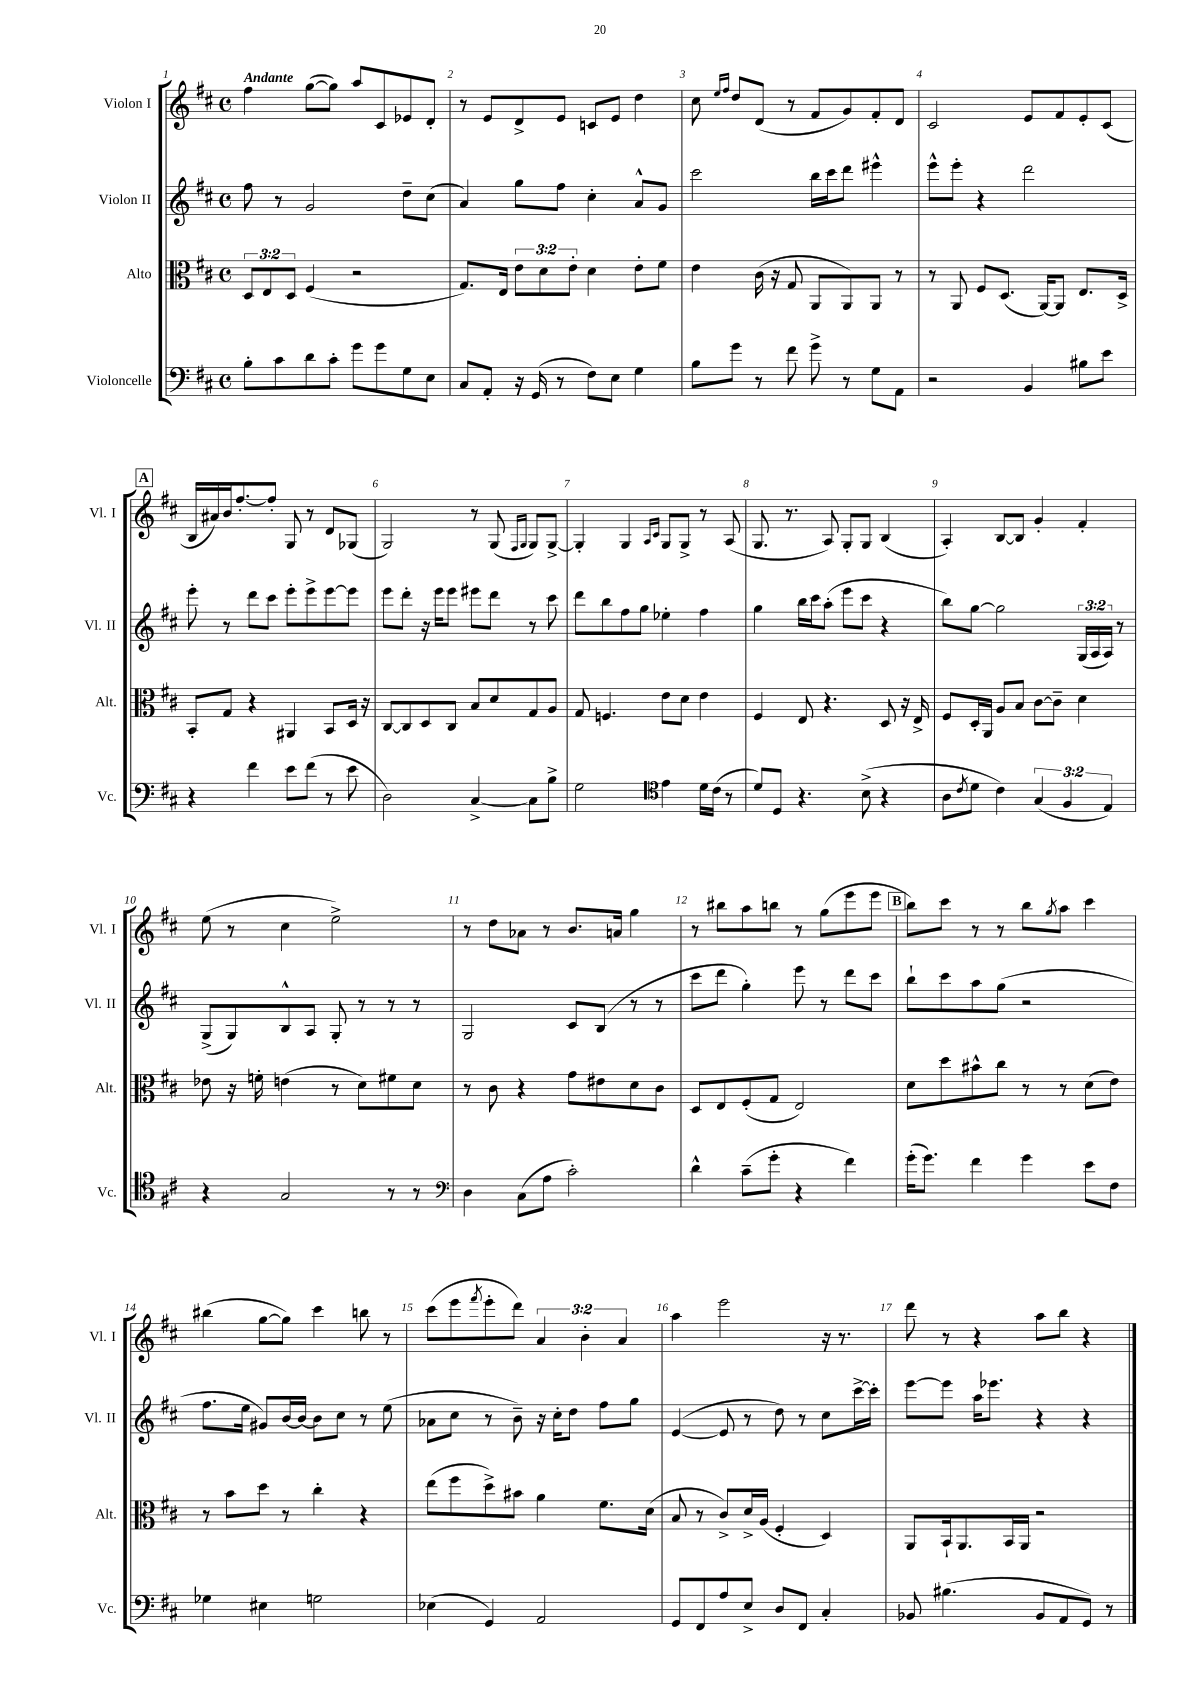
<<
\new StaffGroup <<
\new Staff = "s0" \with { instrumentName = "Violon I" shortInstrumentName = "Vl. I" } {
    \clef treble \key d \major \defaultTimeSignature \time 4/4 \override Staff.TupletNumber.text = #tuplet-number::calc-fraction-text \tempo "Andante"
    fis''4 g''8~( g''8) a''8 cis'8 ees'8 d'8-. |
    r8 e'8 d'8-> e'8 c'8 e'8 d''4 |
    cis''8 \grace { e''16 fis''16 } d''8 d'8( r8 fis'8 g'8) fis'8-. d'8 |
    cis'2 e'8 fis'8 e'8-. cis'8( |
    \mark \markup { \box "A" } b16 ais'16) b'16 fis''8.~-. fis''8-. g8 r8 d'8 ges8( |
    g2) r8 g8( \grace { fis16 g16 } g8) g8~-> |
    g4-. g4 \grace { a16 cis'16 } g8 g8-> r8 a8( |
    g8. r8. a8) g8-. g8 b4( |
    a4-.) b8~ b8 g'4-. fis'4-. |
    e''8( r8 cis''4 e''2->) |
    r8 d''8 aes'8 r8 b'8. a'16 g''4 |
    r8 bis''8 a''8 b''8 r8 g''8( e'''8 e'''8 |
    \mark \markup { \box "B" } b''8) cis'''8 r8 r8 b''8 \acciaccatura { g''8 } a''8 cis'''4 |
    bis''4( g''8~ g''8) cis'''4 b''8 r8 |
    cis'''8( e'''8 \acciaccatura { fis'''8 } e'''8-. d'''8) \tuplet 3/2 { a'4 b'4-. a'4 } |
    a''4 e'''2 r16 r8. |
    d'''8 r8 r4 a''8 b''8 r4 \bar "|." |
}
\new Staff = "s1" \with { instrumentName = "Violon II" shortInstrumentName = "Vl. II" } {
    \clef treble \key d \major \defaultTimeSignature \time 4/4 \override Staff.TupletNumber.text = #tuplet-number::calc-fraction-text
    fis''8 r8 g'2 d''8-- cis''8( |
    a'4) g''8 fis''8 cis''4-. a'8-^ g'8 |
    cis'''2 b''16 cis'''16 d'''8 eis'''4-^ |
    e'''8-^ e'''8-. r4 d'''2 |
    \mark \markup { \box "A" } e'''8-. r8 d'''8 cis'''8 e'''8-. e'''8-> e'''8~ e'''8 |
    e'''8 d'''8-. r16 e'''16 e'''8 eis'''8 d'''8 r8 cis'''8 |
    d'''8 b''8 fis''8 g''8 ees''4-. fis''4 |
    g''4 b''16 cis'''16 a''8-.( e'''8 cis'''8 r4 |
    b''8) g''8~ g''2 \tuplet 3/2 { g16( a16 a16) } r8 |
    g8->( g8) b8-^ a8 g8-. r8 r8 r8 |
    g2 cis'8 b8( r8 r8 |
    cis'''8 d'''8 g''4-.) e'''8 r8 d'''8 cis'''8 |
    \mark \markup { \box "B" } b''8-! cis'''8 a''8 g''8( r2 |
    fis''8. e''16 gis'8) b'16~ b'16~ b'8 cis''8 r8 e''8( |
    aes'8 cis''8 r8 b'8--) r16 cis''16-. d''8 fis''8 g''8 |
    e'4~( e'8 r8 d''8) r8 cis''8 cis'''16~-> cis'''16-. |
    e'''8~ e'''8 a''16 ees'''8. r4 r4 \bar "|." |
}
\new Staff = "s2" \with { instrumentName = "Alto" shortInstrumentName = "Alt." } {
    \clef alto \key d \major \defaultTimeSignature \time 4/4 \override Staff.TupletNumber.text = #tuplet-number::calc-fraction-text
    \tuplet 3/2 { d8 e8 d8 } fis4( r2 |
    g8.) e16 \tuplet 3/2 { e'8 d'8 e'8-. } d'4 e'8-. fis'8 |
    e'4 cis'16( r16 g8 a,8 a,8) a,8 r8 |
    r8 a,8 fis8 d8.( a,16~) a,8 e8. d16-> |
    \mark \markup { \box "A" } b,8-. g8 r4 ais,4 b,8 d16 r16 |
    cis8~ cis8 d8 cis8 b8 d'8 g8 a8 |
    g8 f4. e'8 d'8 e'4 |
    fis4 e8 r4. d8 r16 e16-> |
    fis8 d16-. a,16 a8 b8 cis'8~ cis'8-- d'4 |
    ees'8 r16 f'16-. e'4( r8 d'8) fis'8 d'8 |
    r8 cis'8 r4 g'8 eis'8 d'8 cis'8 |
    d8 e8 fis8-.( g8 e2) |
    \mark \markup { \box "B" } d'8 d''8 bis'8-^ cis''8 r8 r8 d'8( e'8) |
    r8 b'8 d''8 r8 cis''4-. r4 |
    e''8( fis''8 d''8->) bis'8 a'4 fis'8. d'16( |
    b8 r8 cis'8->) d'16-> a16( fis4-. d4) |
    a,8 b,16-! a,8. b,16 a,16 r2 \bar "|." |
}
\new Staff = "s3" \with { instrumentName = "Violoncelle" shortInstrumentName = "Vc." } {
    \clef bass \key d \major \defaultTimeSignature \time 4/4 \override Staff.TupletNumber.text = #tuplet-number::calc-fraction-text
    b8-. cis'8 d'8 cis'8-. g'8 g'8 g8 e8 |
    cis8 a,8-. r16 g,16( r8 fis8) e8 g4 |
    b8 g'8 r8 fis'8 g'8-> r8 g8 a,8 |
    r2 b,4 bis8 e'8 |
    \mark \markup { \box "A" } r4 fis'4 e'8 fis'8( r8 e'8 |
    d2) cis4~-> cis8 b8-> |
    g2 \clef tenor e'4 d'16 cis'16( r8 |
    d'8) d8 r4. b8->( r4 |
    a8 \acciaccatura { cis'8 } d'8 cis'4) \tuplet 3/2 { g4( fis4 e4) } |
    r4 g2 r8 r8 |
    \clef bass d4 cis8( a8 cis'2-.) |
    d'4-^ cis'8--( g'8-. r4 fis'4) |
    \mark \markup { \box "B" } g'16-.( g'8.) fis'4 g'4 e'8 fis8 |
    ges4 eis4 g2 |
    ees4( g,4) a,2 |
    g,8 fis,8 a8 e8-> d8 fis,8 cis4-. |
    bes,8 bis4.( bes,8 a,8 g,8) r8 \bar "|." |
}
>>
>>
\layout { \context { \Score \override BarNumber.break-visibility = ##(#f #t #t) barNumberVisibility = #all-bar-numbers-visible } }
